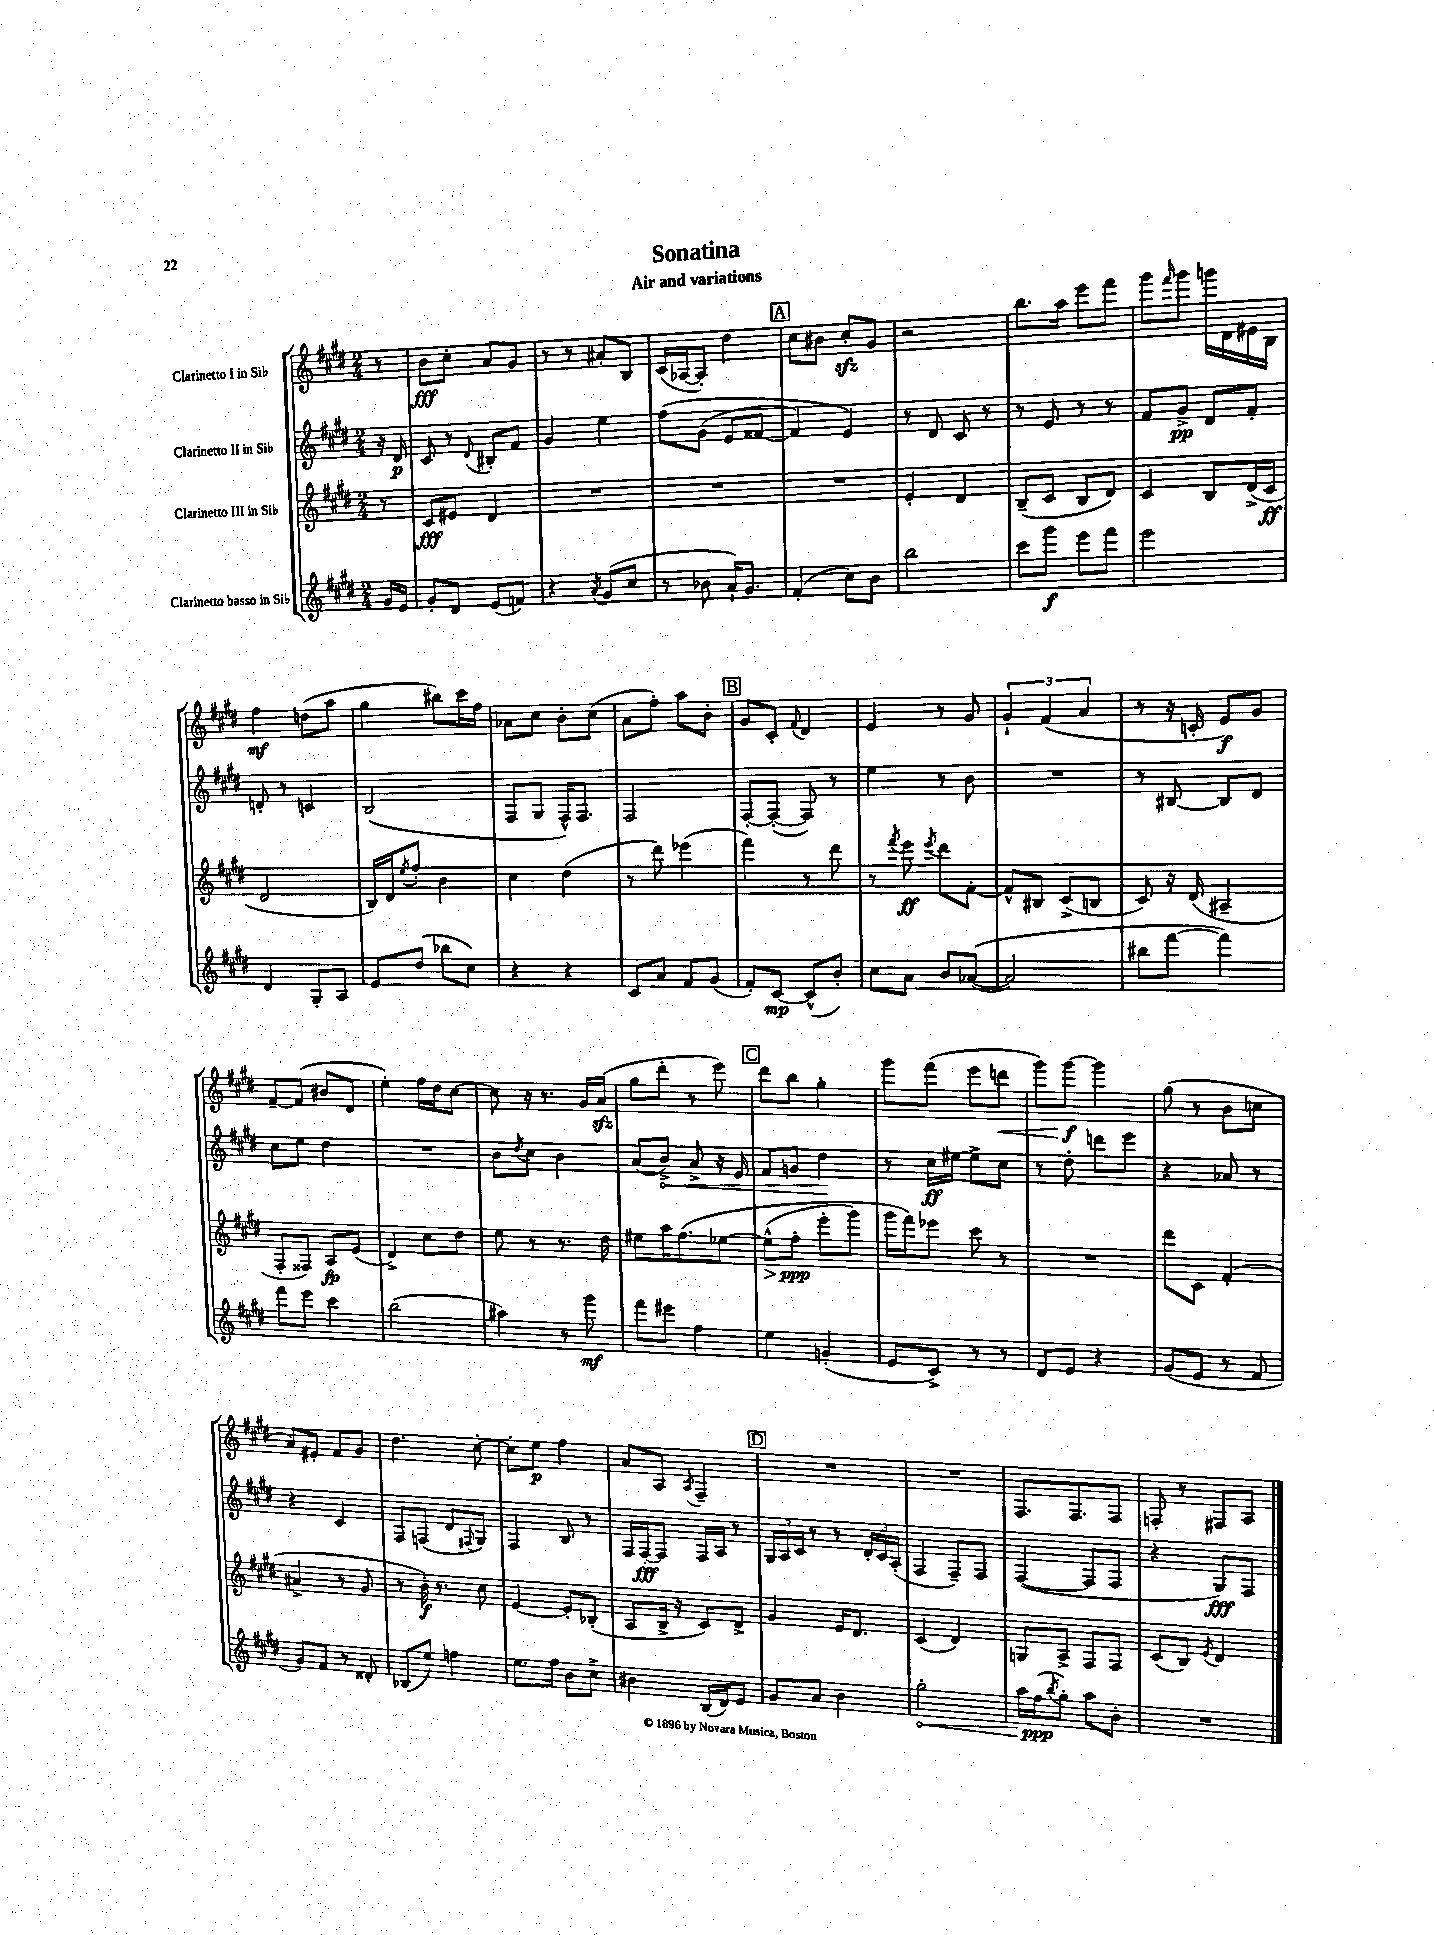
\header { title = "Sonatina" subtitle = "Air and variations" }
<<
\new StaffGroup <<
\new Staff = "s0" \with { instrumentName = "Clarinetto I in Sib" } {
    \clef treble \key e \major \numericTimeSignature \time 2/4 \partial 8
    r8 |
    b'8\fff cis''8-. a'8 gis'8 |
    r8 r8 ais'8-. b8 |
    cis'16( aes16~ aes8-.) dis''4 |
    \mark \markup { \box "A" } cis''8 bis'8 cis''8-.\sfz gis'8 |
    r2 |
    b''8. a''16 e'''8 fis'''8 |
    gis'''8 \grace { fis'''16 } gis'''8 g'''16 dis'16 eis'16 b16 |
    fis''4\mf d''8( a''8 |
    gis''4 bis''8) cis'''16 fis''16 |
    aes'8 cis''8 b'8-. cis''8( |
    a'8 fis''8-.) a''8 b'8-. |
    \mark \markup { \box "B" } gis'8 cis'8-. \appoggiatura { fis'8 } dis'4 |
    e'4 r8 gis'8 |
    \tuplet 3/2 { gis'4-! fis'4( a'4 } |
    r8 r16 c'16-. e'8\f) gis'8 |
    fis'8~-- fis'8( bis'8 dis'8 |
    e''4-.) fis''16 dis''16 cis''8~ |
    cis''8 r16 r8. gis'16 a'16\sfz( |
    gis''8 dis'''8-. r8 e'''8) |
    \mark \markup { \box "C" } dis'''8 b''8 gis''4-. |
    gis'''8 fis'''8( e'''8 d'''8\< |
    gis'''8) gis'''8~\f\! gis'''4 |
    gis''8( r8 b'8 c''8 |
    a'8) eis'8-. fis'8 gis'8 |
    dis''4. cis''8~-. |
    cis''8-. e''8\p fis''4 |
    a'8 a8 \acciaccatura { a8 } fis4-- |
    \mark \markup { \box "D" } R2 |
    R2 |
    fis8. fis8. fis8 |
    f8-. r8 fis8 a8 \bar "|." |
}
\new Staff = "s1" \with { instrumentName = "Clarinetto II in Sib" } {
    \clef treble \key e \major \numericTimeSignature \time 2/4 \partial 8
    r16 dis'16\p |
    cis'8 r8 \appoggiatura { dis'8 } bis8-. fis'8 |
    gis'4 e''4 |
    fis''8\( gis'8( e'8 fisis'8~ |
    \mark \markup { \box "A" } fisis'4) e'4\) |
    r8 dis'8 cis'8 r8 |
    r8 e'8 r8 r8 |
    fis'8 gis'8->\pp dis'8 fis'8-. |
    d'8-. r8 c'4 |
    b2( |
    fis8 gis8 fis16-^) fis8. |
    fis2 |
    \mark \markup { \box "B" } fis8~-. fis8~-.( fis8) r8 |
    e''4 r8 b'8 |
    R2 |
    r8 bis8~ bis8 dis'8 |
    cis''8 e''8 dis''4 |
    R2 |
    b'8 \acciaccatura { dis''8 } cis''8 b'4 |
    a'8( \once \override Hairpin.circled-tip = ##t b'8->\<) a'8-> r16 e'16 |
    \mark \markup { \box "C" } fis'8 g'8 dis''4\! |
    r8 cis''16\ff eis''16~ eis''8-> cis''8 |
    r8 dis''8-. d'''8 e'''8 |
    r4 aes'8 r8 |
    r4 cis'4 |
    fis8 f8( dis'8 \appoggiatura { fis8 } gis8) |
    fis4 b8 r8 |
    fis16 fis16~-.\fff fis8 fis16 a16 r8 |
    \mark \markup { \box "D" } \tuplet 3/2 { gis16 a16 cis'16 } r8 r8 \tuplet 3/2 { dis'16-. cis'16 a16-.( } |
    fis4 fis8--) fis8 |
    fis4~( fis8 fis8 |
    r4 gis8\fff) fis8 \bar "|." |
}
\new Staff = "s2" \with { instrumentName = "Clarinetto III in Sib" } {
    \clef treble \key e \major \numericTimeSignature \time 2/4 \partial 8
    r8 |
    cis'8\fff eis'8 dis'4 |
    R2 |
    R2 |
    \mark \markup { \box "A" } R2 |
    e'4-. dis'4 |
    b8--( cis'8 b8 dis'8) |
    cis'4 b8 dis'16->( cis'16\ff |
    dis'2 |
    b16) dis'16 \acciaccatura { e''8 } fis''8-. b'4 |
    cis''4 dis''4( |
    r8 dis'''8) ees'''4( |
    \mark \markup { \box "B" } fis'''4) r8 dis'''8 |
    r8 \acciaccatura { fis'''8 } e'''8\ff \acciaccatura { e'''8 } dis'''8 fis'8~-. |
    fis'8-^ bis8 cis'8->( b8 |
    cis'8) r16 dis'16( ais4-- |
    fis8-. fisis8) a8\fp e'8( |
    dis'4->) cis''8 dis''8 |
    e''8 r8 r8. dis''16 |
    eis''8 a''16 fis''8.\( ees''8~ |
    \mark \markup { \box "C" } ees''8-^\>( fis''8-.\ppp\! e'''8-. gis'''8) |
    gis'''16 fis'''16\) ees'''8 cis'''8 r8 |
    R2 |
    dis'''8 cis'8 fis'4-.( |
    ais'4-> r8 gis'8 |
    r8 b'16-.\f) r8. cis''8 |
    e'4~ e'8-. bes8-.( |
    a8 b16-> r16 cis'8) dis'8-> |
    \mark \markup { \box "D" } gis'4 e'16 dis'8. |
    cis'4( dis'4) |
    g8 a8-> fis8 fis8 |
    cis'8( b8) \acciaccatura { e'8 } dis'4 \bar "|." |
}
\new Staff = "s3" \with { instrumentName = "Clarinetto basso in Sib" } {
    \clef treble \key e \major \numericTimeSignature \time 2/4 \partial 8
    gis'16 e'16 |
    gis'8-. dis'8 e'8( f'8) |
    r4 \acciaccatura { a'8 } gis'8( cis''8 |
    r8 bes'8 a'16-!) gis'8. |
    \mark \markup { \box "A" } fis'4-.( cis''8) b'8 |
    b''2 |
    cis'''8 gis'''8\f e'''8 fis'''8 |
    e'''2 |
    dis'4 gis8-. a8 |
    e'8 dis''8( bes''8 cis''8) |
    r4 r4 |
    cis'8 a'8 fis'8 gis'8( |
    \mark \markup { \box "B" } fis'8-.) cis'8~\mp cis'8-^( b'8-.) |
    cis''8 a'8 b'8 aes'8~(\( |
    aes'2) |
    bis''8 fis'''8~ fis'''4\) |
    fis'''8 e'''8 cis'''4 |
    b''2( |
    ais''4) r8 gis'''8\mf |
    fis'''8 eis'''8 fis''4 |
    \mark \markup { \box "C" } e''4 g'4-.( |
    e'8 cis'8->) r8 r8 |
    dis'8 e'8 r4 |
    gis'8( e'8 r8 fis'8 |
    gis'8) fis'8 r8 disis'8-. |
    bes8( e''8) f''4 |
    e''8. fis''16 b'8 cis''8-> |
    bis'4 b16( dis'16) e'8 |
    \mark \markup { \box "D" } gis'8 a'8 b'4 |
    \once \override Hairpin.circled-tip = ##t gis''2-.\< |
    a''16 fis''16\ppp\!( \acciaccatura { b''8 } gis''8-.) a''8 b'8-. |
    R2 \bar "|." |
}
>>
>>
\layout { \context { \Score \remove "Bar_number_engraver" } }
